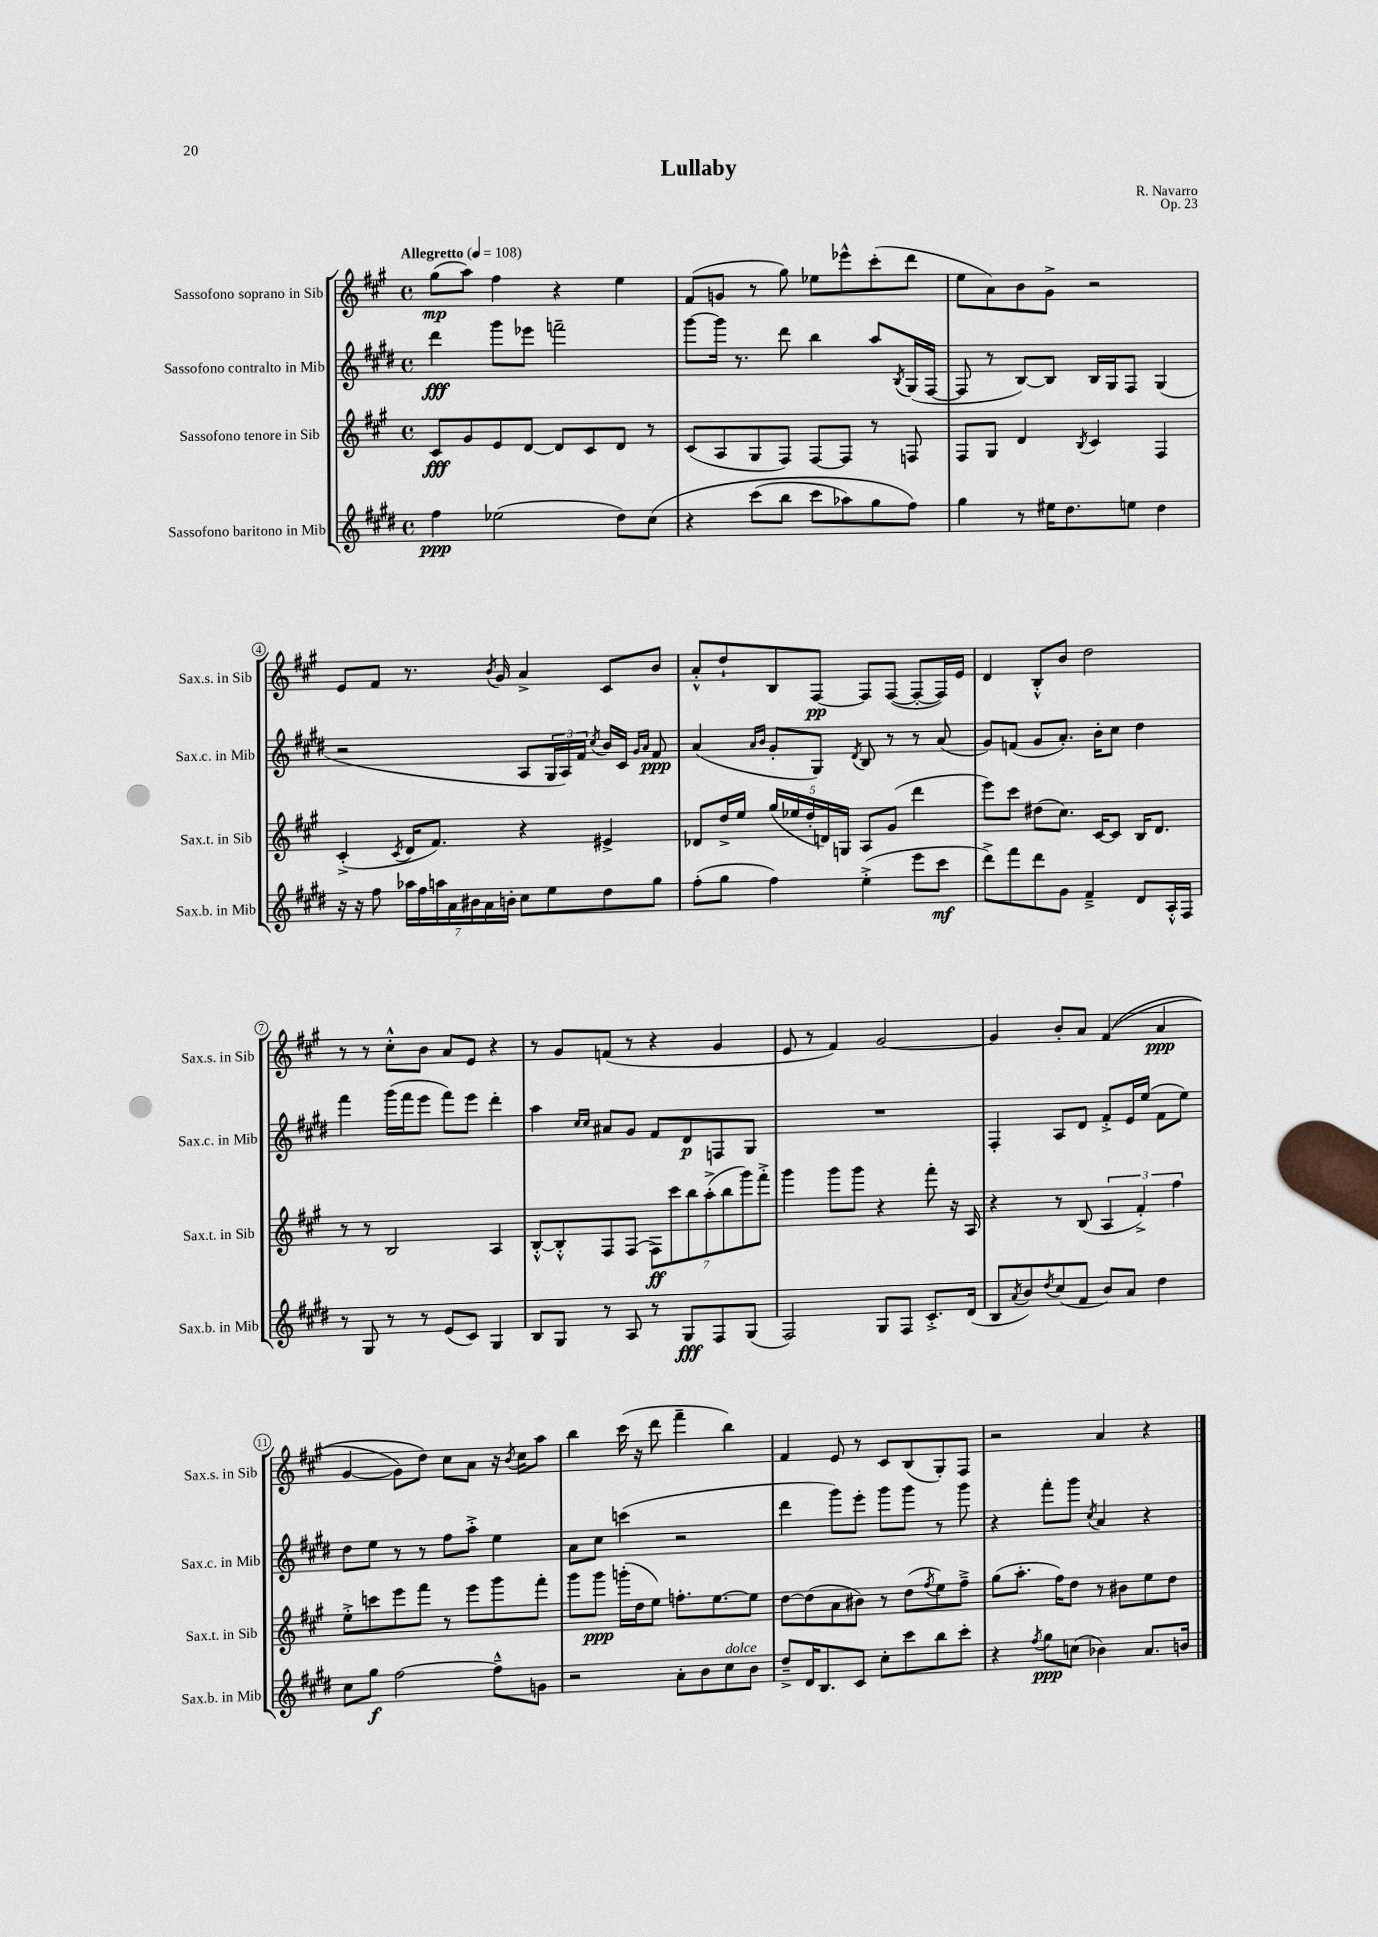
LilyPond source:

\header { title = "Lullaby" composer = "R. Navarro" opus = "Op. 23" }
<<
\new StaffGroup <<
\new Staff = "s0" \with { instrumentName = "Sassofono soprano in Sib" shortInstrumentName = "Sax.s. in Sib" } {
    \clef treble \key a \major \defaultTimeSignature \time 4/4 \tempo "Allegretto" 4 = 108
    gis''8\mp( a''8) fis''4 r4 e''4 |
    fis'8( g'8 r8 gis''8) ees''8 ees'''8-^ cis'''8-.( d'''8 |
    e''8 a'8) b'8 gis'8-> r2 |
    e'8 fis'8 r8. \acciaccatura { b'8 } gis'16 a'4-> cis'8 b'8 |
    a'8-.-^ d''8-! b8 fis8~\pp fis8 fis8~( fis8~-. fis16) e'16 |
    d'4 b8-.-^ b'8 d''2 |
    r8 r8 cis''8-.-^ b'8 a'8 e'8 r4 |
    r8 gis'8 f'8( r8 r4 gis'4 |
    e'8 r8 fis'4) gis'2~ |
    gis'4 b'8-. a'8 fis'4(\( a'4\ppp |
    gis'4~ gis'8) d''8\) cis''8 a'8 r16 \acciaccatura { b'8 } cis''16 a''8 |
    b''4 cis'''16( r16 d'''8 fis'''4-- b''4) |
    fis'4 e'8 r8 cis'8 b8( gis8-.) fis8 |
    r2 a'4 r4 \bar "|." |
}
\new Staff = "s1" \with { instrumentName = "Sassofono contralto in Mib" shortInstrumentName = "Sax.c. in Mib" } {
    \clef treble \key e \major \defaultTimeSignature \time 4/4
    dis'''4\fff gis'''8 ees'''8 f'''2-- |
    gis'''8~ gis'''16 r8. dis'''8 b''4 a''8 \acciaccatura { b8 } gis16( fis16~ |
    fis8 r8 b8~) b8 b16 gis16 fis8 gis4( |
    r2 a8 \tuplet 3/2 { gis16 a16) fis'16 } \acciaccatura { cis''8 } b'16 cis'16 \grace { gis'16 a'16 } fis'8\ppp |
    a'4( \grace { a'16 b'16 } gis'8-. gis8) \acciaccatura { dis'8 } b8 r8 r8 a'8( |
    gis'8) f'8( gis'8 a'8.-.) b'16-. cis''8 dis''4 |
    fis'''4 gis'''16( fis'''16 e'''8 fis'''8) e'''8 dis'''4-. |
    a''4 \grace { cis''16 cis''16 } ais'8 gis'8 fis'8 dis'8\p f8 gis8 |
    R1 |
    fis4-. a8 dis'8 fis'8-.-> e'16 e''16( fis'8 e''8) |
    dis''8 e''8 r8 r8 fis''8 a''8-.-> e''4 |
    a'8 cis''8 c'''4( r2 |
    dis'''4 gis'''8) e'''8-. gis'''8 gis'''8 r8 gis'''8 |
    r4 fis'''8-. gis'''8 \acciaccatura { cis''8 } a'4 r4 \bar "|." |
}
\new Staff = "s2" \with { instrumentName = "Sassofono tenore in Sib" shortInstrumentName = "Sax.t. in Sib" } {
    \clef treble \key a \major \defaultTimeSignature \time 4/4
    cis'8\fff gis'8 e'8 d'8~ d'8 cis'8 d'8 r8 |
    cis'8( a8 gis8 fis8) fis8~ fis8 r8 f8 |
    fis8 gis8 d'4 \acciaccatura { b8 } cis'4 fis4 |
    cis'4-.->( \acciaccatura { cis'8 } d'16 fis'8.) r4 eis'4-> |
    des'8 d''16-> e''16 \tuplet 5/4 { gis''16( ees''16 d''16-. d'16) g16 } a8 gis'8( d'''4 |
    e'''8) cis'''8 dis''8( cis''8.) cis'16~ cis'8 b16 d'8. |
    r8 r8 b2 a4 |
    b8~-.-^ b8-.-^ fis8 fis8( \tuplet 7/4 { fis8\ff) cis'''8 b''8 a''8-.->( b''8 gis'''8) fis'''8-.-> } |
    gis'''4 gis'''8 gis'''8 r4 fis'''8-. r16 a16 |
    r4 r8 b8( \tuplet 3/2 { a4 fis'4-.->) fis''4 } |
    e''8-.-> c'''8 e'''8 fis'''8 r8 e'''8 gis'''8 fis'''8-. |
    gis'''8 gis'''8\ppp g'''16-.( d''16 e''8) f''8.-. e''8.~ e''8 |
    d''8~ d''8( a'8 bis'8) r8 d''8( \acciaccatura { fis''8 } e''8) fis''8---> |
    gis''8( a''8.-. fis''16) d''8 r8 bis'8 e''8 d''8 \bar "|." |
}
\new Staff = "s3" \with { instrumentName = "Sassofono baritono in Mib" shortInstrumentName = "Sax.b. in Mib" } {
    \clef treble \key e \major \defaultTimeSignature \time 4/4
    fis''4\ppp ees''2( dis''8) cis''8\( |
    r4 cis'''8( b''8 cis'''8 aes''8) gis''8 fis''8\) |
    gis''4 r8 eis''16 dis''8. e''8 dis''4 |
    r16 r16 fis''8 \tuplet 7/4 { aes''16 fis''16 a''16 a'16 bis'16 a'16 b'16-. } cis''8 e''8 dis''8 gis''8 |
    fis''8-.( gis''8 fis''4) e''4-.->( e'''8 cis'''8\mf |
    dis'''8->) fis'''8 dis'''8 gis'8 fis'4---> dis'8 a16-.-^ fis16 |
    r8 gis8 r8 r8 e'8( cis'8) gis4 |
    b8 gis8 r8 a8 r8 gis8\fff fis8 gis8( |
    fis2) gis8 fis8 cis'8.-.-> dis'16( |
    b8 \acciaccatura { a'8 } b'8) \acciaccatura { dis''8 } cis''8( fis'8 b'8) a'8 dis''4 |
    cis''8 gis''8\f fis''2~ fis''8---^ g'8 |
    r2 a'8-. b'8 cis''8^\markup { \italic "dolce" } b'8 |
    dis''8---> dis'16 b8. cis'8 cis''8-. cis'''8 b''8 cis'''8-. |
    r4 \acciaccatura { fis''8 } gis''8\ppp c''8( bes'4) a'8. b'16 \bar "|." |
}
>>
>>
\layout { \context { \Score \override BarNumber.stencil = #(make-stencil-circler 0.1 0.3 ly:text-interface::print) } }
